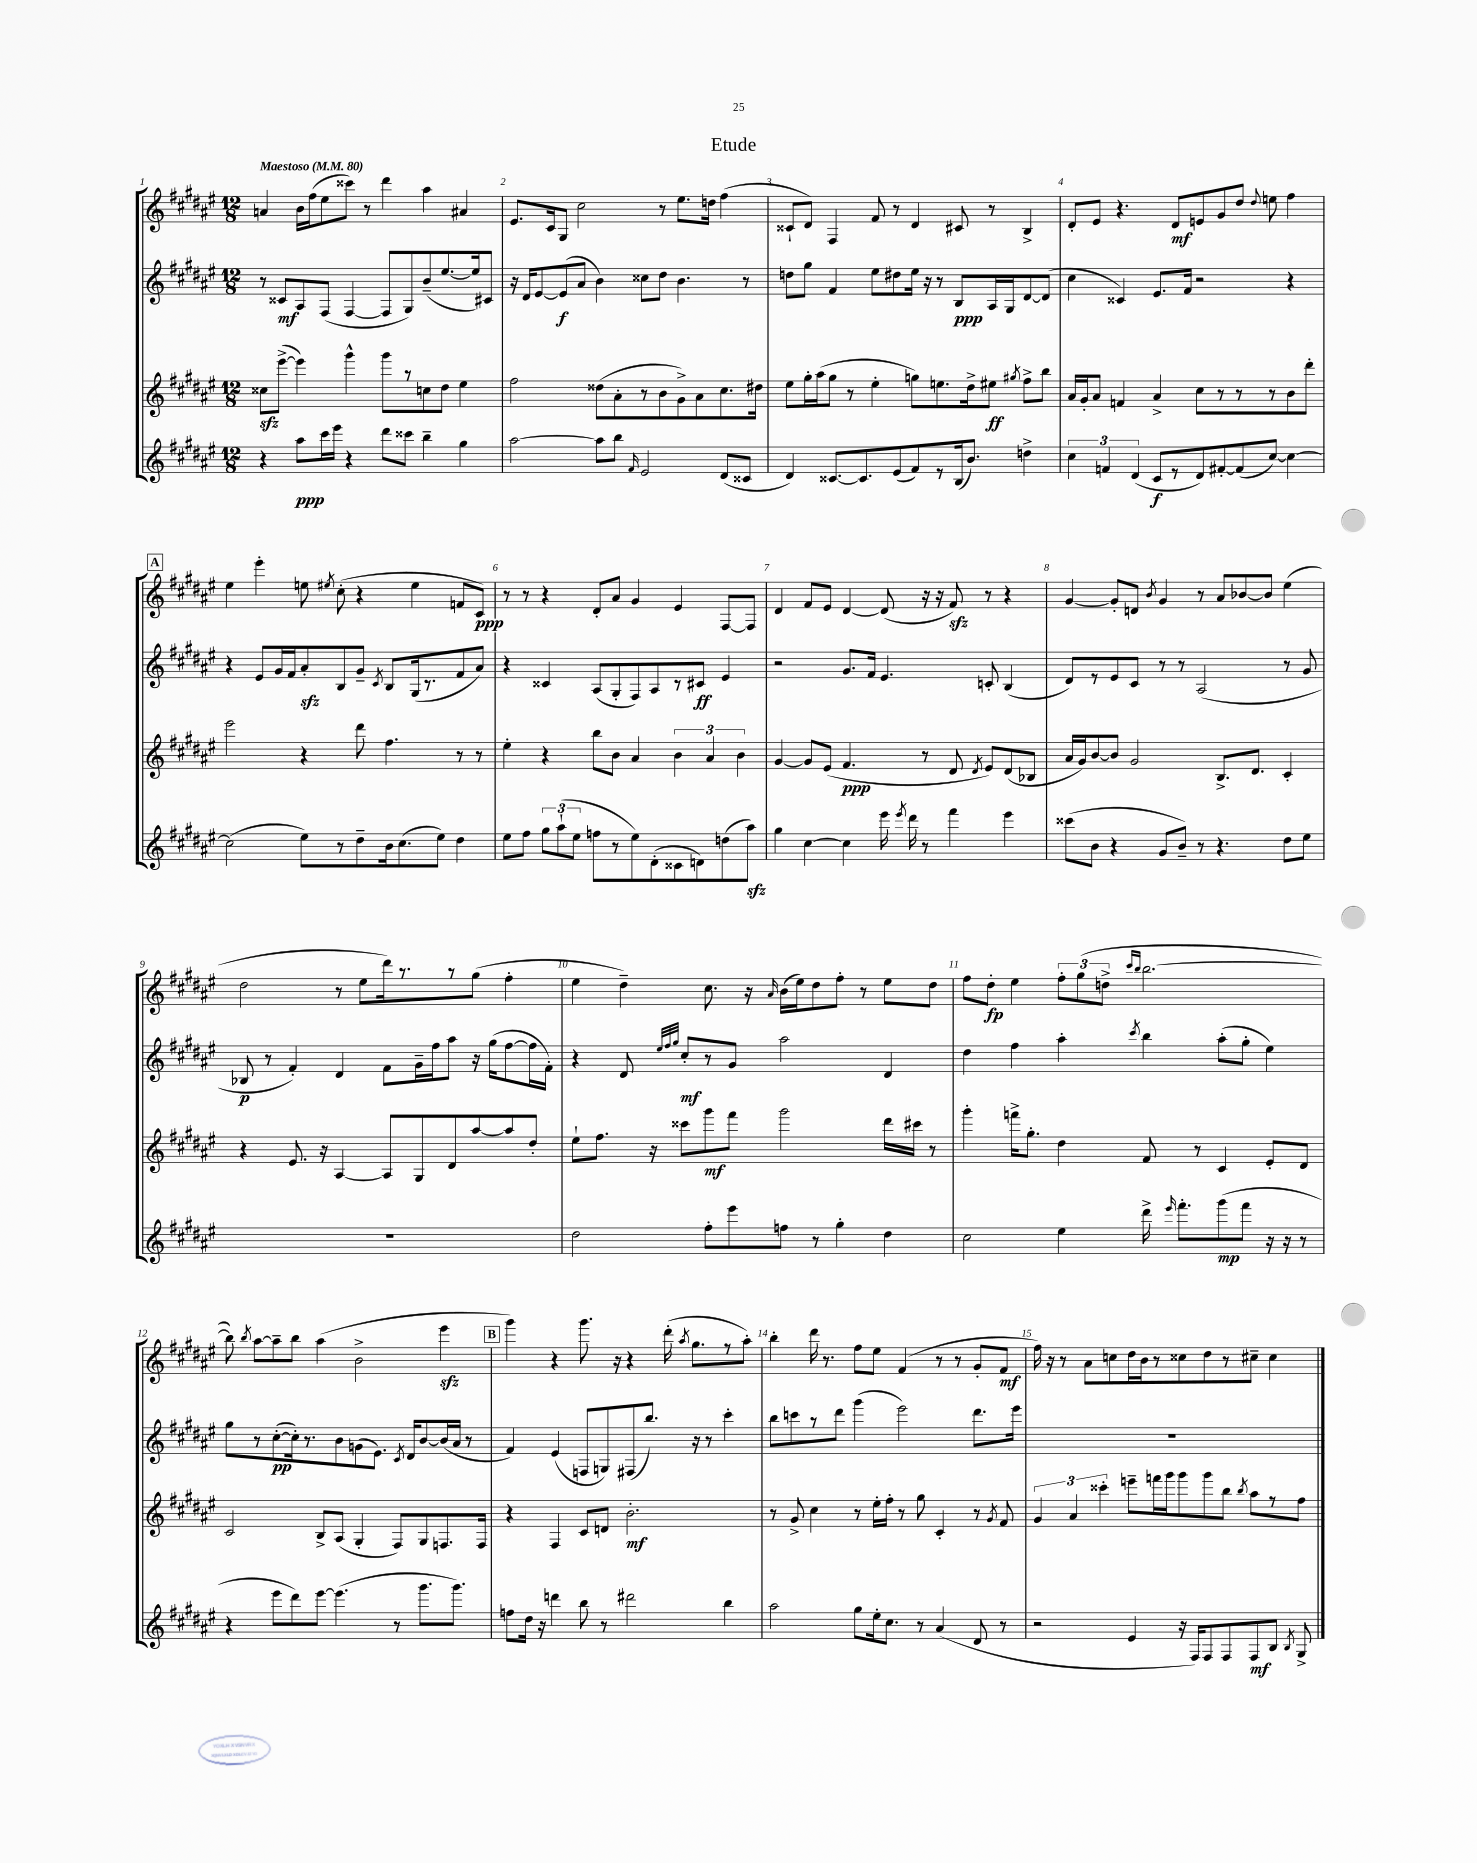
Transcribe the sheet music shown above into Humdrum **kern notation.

**kern	**dynam	**kern	**dynam	**kern	**dynam	**kern	**dynam
*part4	*part4	*part3	*part3	*part2	*part2	*part1	*part1
*staff4	*staff4	*staff3	*staff3	*staff2	*staff2	*staff1	*staff1
*clefG2	*	*clefG2	*	*clefG2	*	*clefG2	*
*k[f#c#g#d#a#e#]	*	*k[f#c#g#d#a#e#]	*	*k[f#c#g#d#a#e#]	*	*k[f#c#g#d#a#e#]	*
*M12/8	*	*M12/8	*	*M12/8	*	*M12/8	*
*MM80	*	*MM80	*	*MM80	*	*MM80	*
=1	=1	=1	=1	=1	=1	=1	=1
!	!	!	!	!	!	!LO:TX:a:B:t=Maestoso	!
4r	.	8cc##Xzz\L	.	8r	.	4an/	.
.	.	([8eee#^\J	.	8c##X/L	mf	.	.
8aa#\L	ppp	4eee#\])	.	8A#/	.	16b\LL	.
.	.	.	.	.	.	(16ff#\J	.
16ccc#\L	.	.	.	(8F#/J	.	8ee#\	.
16eee#\JJ	.	.	.	.	.	.	.
4r	.	4ggg#^^\	.	[4F#/	.	8ccc##X\J)	.
.	.	.	.	.	.	8r	.
8ddd#\L	.	8ggg#\L	.	8F#/L]	.	4ddd#\	.
8ccc##X\J	.	8r	.	8G#/)	.	.	.
4bb~\	.	8ccn\	.	(8b~/	.	4aa#\	.
.	.	8dd#\J	.	[8.ee#/	.	.	.
4gg#\	.	4ee#\	.	.	.	4a#X/	.
.	.	.	.	16ee#/k])	.	.	.
.	.	.	.	8c#X/J	.	.	.
=2	=2	=2	=2	=2	=2	=2	=2
[2aa#\	.	2ff#\	.	16r	.	8.e#/L	.
.	.	.	.	16d#/KL	.	.	.
.	.	.	.	[8e#/	.	.	.
.	.	.	.	.	.	16c#/k	.
.	.	.	.	(8e#/]	f	8G#/J	.
.	.	.	.	8a#/J	.	2cc#\	.
8aa#\L]	.	(8dd##X\L	.	4b\)	.	.	.
8bb\J	.	8a#'\	.	.	.	.	.
16qqf#/	.	.	.	.	.	.	.
2e#/	.	8r	.	8cc##X\L	.	.	.
.	.	8b\	.	8dd#\J	.	8r	.
.	.	8g#^\)	.	4.b\	.	8.ee#\L	.
.	.	8a#\	.	.	.	.	.
.	.	.	.	.	.	16ddn\Jk	.
(8d#/L	.	8.cc#\	.	.	.	(4ff#\	.
8c##X/J	.	.	.	8r	.	.	.
.	.	16dd#X\Jk	.	.	.	.	.
=3	=3	=3	=3	=3	=3	=3	=3
4d#/)	.	8ee#\L	.	8ddn\L	.	8c##X`/L	.
.	.	16gg#'\L	.	8gg#\J	.	8d#/J)	.
.	.	(16aa#\J	.	.	.	.	.
[8.c##X/L	.	8gg#\J	.	4f#/	.	4F#/	.
.	.	8r	.	.	.	.	.
8.c##/]	.	.	.	.	.	.	.
.	.	4ee#'\	.	8ee#\L	.	8f#/	.
(8e#/	.	.	.	8dd#X\	.	8r	.
8f#/)	.	8ggn\L)	.	16ee#\Jk	.	4d#/	.
.	.	.	.	16r	.	.	.
8r	.	8.een\	.	8r	.	.	.
(16B/k	.	.	.	8B/L	ppp	8c#X/	.
8.b/J)	.	16dd#^\k	.	.	.	.	.
.	.	8ee#X\J	ff	16A#/L	.	8r	.
.	.	.	.	16G#/J	.	.	.
.	.	8qgg#X/	.	.	.	.	.
4ddn^\	.	8ff#^\L	.	[8d#/	.	4B^/	.
.	.	8bb\J	.	(8d#/J]	.	.	.
=4	=4	=4	=4	=4	=4	=4	=4
6cc#\	.	16a#/LL	.	4cc#\	.	8d#'/L	.
.	.	16g#'/J	.	.	.	.	.
.	.	8a#/J	.	.	.	8e#/J	.
6fn/	.	.	.	.	.	.	.
.	.	4fn/	.	4c##X/)	.	4.r	.
(6d#/	.	.	.	.	.	.	.
8c#/L	f	4a#^/	.	8.e#/L	.	.	.
8r	.	.	.	.	.	8d#/L	mf
.	.	.	.	16f#/Jk	.	.	.
8d#/)	.	8cc#\L	.	2r	.	8en/	.
[8f#X'/	.	8r	.	.	.	8g#/	.
(8f#/]	.	8r	.	.	.	8dd#/J	.
.	.	.	.	.	.	8qqdd#/	.
[8cc#/J)	.	8r	.	.	.	8een\	.
4cc#\_	.	8b\	.	4r	.	4ff#\	.
.	.	8ddd#'\J	.	.	.	.	.
!!LO:LB:g=z
!!LO:REH:place=s1:t=A
=5	=5	=5	=5	=5	=5	=5	=5
(2cc#\]	.	2eee#\	.	4r	.	4ee#\	.
.	.	.	.	8e#/L	.	4eee#'\	.
.	.	.	.	16g#/L	.	.	.
.	.	.	.	16f#/J	.	.	.
8ee#\L)	.	4r	.	8a#zz'/	.	8een\	.
.	.	.	.	.	.	8qee#X/	.
8r	.	.	.	8B/	.	(8cc#'\	.
8dd#~\	.	8ddd#\	.	8g#~/J	.	4r	.
.	.	.	.	8qc#/	.	.	.
16b\k	.	4.ff#\	.	8B/L	.	.	.
(8.cc#\	.	.	.	.	.	.	.
.	.	.	.	(16G#/k	.	4ee#\	.
.	.	.	.	8.r	.	.	.
8ee#\J)	.	.	.	.	.	.	.
4dd#\	.	8r	.	8f#/	.	8fn/L	.
.	.	8r	.	8a#/J)	.	8c#/J)	ppp
=6	=6	=6	=6	=6	=6	=6	=6
8ee#\L	.	4ee#'\	.	4r	.	8r	.
8ff#\J	.	.	.	.	.	8r	.
12gg#\L	.	4r	.	4c##X/	.	4r	.
(12aa#`\	.	.	.	.	.	.	.
12ee#\J	.	.	.	.	.	.	.
8ffn\L	.	8bb\L	.	(8A#/L	.	8d#'/L	.
8r	.	8b\J	.	8G#'/	.	8a#/J	.
8ee#\)	.	4a#/	.	8F#/)	.	4g#/	.
(8d#'\	.	.	.	8A#/	.	.	.
8c##X\	.	6b\	.	8r	.	4e#/	.
8dn\)	.	.	.	8c#X/J	ff	.	.
.	.	6a#/	.	.	.	.	.
(8ddn\	.	.	.	4e#/	.	[8F#/L	.
.	.	6b\	.	.	.	.	.
8aa#zz\J)	.	.	.	.	.	8F#/J]	.
=7	=7	=7	=7	=7	=7	=7	=7
4gg#\	.	[4g#/	.	2r	.	4d#/	.
[4cc#\	.	8g#/L]	.	.	.	8f#/L	.
.	.	(8e#/J	.	.	.	8e#/J	.
4cc#\]	.	4.f#/	ppp	8.g#/L	.	[4d#/	.
.	.	.	.	16f#/Jk	.	.	.
16eee#\	.	.	.	4.e#/	.	(8d#/]	.
8qeee#/	.	.	.	.	.	.	.
16ddd#\	.	.	.	.	.	.	.
8r	.	8r	.	.	.	16r	.
.	.	.	.	.	.	16r	.
4fff#\	.	8d#/	.	.	.	8f#zz/)	.
.	.	8qd#/	.	.	.	.	.
.	.	8e#/L)	.	8cn'/	.	8r	.
4eee#\	.	(8d#/	.	(4B/	.	4r	.
.	.	8B-X/J	.	.	.	.	.
=8	=8	=8	=8	=8	=8	=8	=8
(8ccc##X\L	.	16a#/LL	.	8d#/L)	.	[4g#/	.
.	.	16g#/J)	.	.	.	.	.
8b\J	.	[8b/	.	8r	.	.	.
4r	.	8b/J]	.	8e#/	.	8g#'/L]	.
.	.	2g#/	.	8c#/J	.	8dn/J	.
.	.	.	.	.	.	8qb/	.
8g#/L	.	.	.	8r	.	4g#/	.
8b~/J)	.	.	.	8r	.	.	.
8r	.	.	.	(2A#/	.	8r	.
4.r	.	8.B^/L	.	.	.	8a#/L	.
.	.	.	.	.	.	[8b-X/	.
.	.	8.d#/J	.	.	.	.	.
.	.	.	.	.	.	8b-/J]	.
8dd#\L	.	4c#'/	.	8r	.	(4ee#\	.
8ee#\J	.	.	.	8g#/	.	.	.
!!LO:LB:g=z
=9	=9	=9	=9	=9	=9	=9	=9
1.r	.	4r	.	8B-X/	p	2dd#\	.
.	.	.	.	8r	.	.	.
.	.	8.e#/	.	4f#'/)	.	.	.
.	.	16r	.	.	.	.	.
.	.	[4A#/	.	4d#/	.	8r	.
.	.	.	.	.	.	8ee#\L	.
.	.	8A#/L]	.	8f#\L	.	16ddd#\k)	.
.	.	.	.	.	.	8.r	.
.	.	8G#/	.	16g#~\L	.	.	.
.	.	.	.	16ff#\J	.	.	.
.	.	8d#/	.	8aa#\J	.	8r	.
.	.	[8aa#/	.	16r	.	(8gg#\J	.
.	.	.	.	(16gg#\KL	.	.	.
.	.	8aa#/]	.	[8ff#\	.	4ff#'\	.
.	.	8dd#'/J	.	16ff#\L]	.	.	.
.	.	.	.	16f#'\JJ)	.	.	.
=10	=10	=10	=10	=10	=10	=10	=10
2dd#\	.	8ee#`\L	.	4r	.	4ee#\	.
.	.	8.ff#\J	.	.	.	.	.
.	.	.	.	8d#/	.	4dd#~\)	.
.	.	16r	.	.	.	.	.
.	.	.	.	32qqee#/LLL	.	.	.
.	.	.	.	32qqff#/	.	.	.
.	.	.	.	32qqgg#/JJJ	.	.	.
.	.	8ccc##X\L	.	8cc#'/L	mf	.	.
8ff#'\L	.	8ggg#\	mf	8r	.	8.cc#\	.
8eee#\	.	8fff#\J	.	8g#/J	.	.	.
.	.	.	.	.	.	16r	.
.	.	.	.	.	.	16qqa#/	.
8ffn\J	.	2ggg#\	.	2aa#\	.	(16b\LL	.
.	.	.	.	.	.	16ee#\J)	.
8r	.	.	.	.	.	8dd#\	.
4gg#'\	.	.	.	.	.	8ff#'\J	.
.	.	.	.	.	.	8r	.
4dd#\	.	16ddd#\LL	.	4d#/	.	8ee#\L	.
.	.	16ccc#X\JJ	.	.	.	.	.
.	.	8r	.	.	.	8dd#\J	.
=11	=11	=11	=11	=11	=11	=11	=11
2cc#\	.	4ggg#'\	.	4dd#\	.	8ff#\L	.
.	.	.	.	.	.	8dd#'\J	fp
.	.	16fffn^\KL	.	4ff#\	.	4ee#\	.
.	.	8.gg#'\J	.	.	.	.	.
4ee#\	.	4dd#\	.	4aa#'\	.	12ff#'\L	.
.	.	.	.	.	.	(12gg#\	.
.	.	.	.	.	.	12ddn^\J	.
.	.	.	.	.	.	16qqccc#/LL	.
.	.	.	.	8qccc#/	.	16qqbb/JJ	.
16ddd#^\	.	8f#/	.	4bb\	.	[2.bb\	.
16qqeee#/	.	.	.	.	.	.	.
8.fff#'\L	.	.	.	.	.	.	.
.	.	8r	.	.	.	.	.
(8ggg#\	mp	4c#/	.	(8aa#'\L	.	.	.
8fff#\J	.	.	.	8gg#'\J	.	.	.
16r	.	8e#'/L	.	4ee#\)	.	.	.
16r	.	.	.	.	.	.	.
8r	.	8d#/J	.	.	.	.	.
!!LO:LB:g=z
=12	=12	=12	=12	=12	=12	=12	=12
4r	.	2c#/	.	8gg#\L	.	8bb\])	.
.	.	.	.	.	.	8qbb/	.
.	.	.	.	8r	.	[8aa#\L	.
8eee#\L	.	.	.	([8cc#'\	pp	8aa#~\]	.
8ddd#\)	.	.	.	16cc#'\k])	.	8bb\J	.
.	.	.	.	8.r	.	.	.
[8eee#\J	.	8B^/L	.	.	.	(4aa#\	.
(4.eee#\]	.	(8A#/J	.	8b\	.	.	.
.	.	4G#'/	.	(8gn\	.	2b^\	.
.	.	.	.	8.e#\J)	.	.	.
8r	.	8F#/L)	.	.	.	.	.
.	.	.	.	8qc#/	.	.	.
.	.	.	.	16d#/KL	.	.	.
8.ggg#\L	.	8G#/	.	[8b/	.	.	.
.	.	8.Fn/	.	(16b/L]	.	4eee#zz\	.
8.ggg#\J)	.	.	.	16a#/JJ	.	.	.
.	.	.	.	8r	.	.	.
.	.	16F/Jk	.	.	.	.	.
!!LO:REH:place=s1:t=B
=13	=13	=13	=13	=13	=13	=13	=13
8ffn\L	.	4r	.	4f#/)	.	4ggg#\)	.
16dd#\Jk	.	.	.	.	.	.	.
16r	.	.	.	.	.	.	.
4dddn\	.	4F#/	.	(4e#/	.	4r	.
8bb\	.	8c#/L	.	8Fn/L	.	8.ggg#\	.
8r	.	8dn/J	.	8Gn/)	.	.	.
.	.	.	.	.	.	16r	.
2ddd#X\	.	2.b'\	mf	(8F#X/	.	4r	.
.	.	.	.	8.bb/J)	.	.	.
.	.	.	.	.	.	(16ddd#'\	.
.	.	.	.	.	.	8qaa#/	.
.	.	.	.	16r	.	8.gg#\L	.
.	.	.	.	8r	.	.	.
4bb\	.	.	.	4ccc#'\	.	8r	.
.	.	.	.	.	.	8aa#'\J)	.
=14	=14	=14	=14	=14	=14	=14	=14
2aa#\	.	8r	.	8bb\L	.	4bb'\	.
.	.	8g#^/	.	8cccn\	.	.	.
.	.	4cc#\	.	8r	.	16ddd#\	.
.	.	.	.	.	.	8.r	.
.	.	.	.	8ddd#\J	.	.	.
8gg#\L	.	8r	.	(4ggg#\	.	8ff#\L	.
16ee#'\k	.	16ee#'\LL	.	.	.	8ee#\J	.
8.cc#\J	.	16ff#'\JJ	.	.	.	.	.
.	.	8r	.	2eee#\)	.	(4f#/	.
8r	.	8gg#\	.	.	.	.	.
(4a#/	.	4c#'/	.	.	.	8r	.
.	.	.	.	.	.	8r	.
8d#/	.	8r	.	8.ddd#\L	.	8g#'/L	.
.	.	8qg#/	.	.	.	.	.
8r	.	8f#/	.	.	.	8f#/J	mf
.	.	.	.	16eee#\Jk	.	.	.
=15	=15	=15	=15	=15	=15	=15	=15
2r	.	6g#/	.	1.r	.	16ff#\)	.
.	.	.	.	.	.	16r	.
.	.	.	.	.	.	8r	.
.	.	6a#/	.	.	.	.	.
.	.	.	.	.	.	8a#\L	.
.	.	6ccc##X'\	.	.	.	.	.
.	.	.	.	.	.	8ccn\	.
4e#/	.	8eeen~\L	.	.	.	16dd#\L	.
.	.	.	.	.	.	16b\J	.
.	.	16fffn\L	.	.	.	8r	.
.	.	16ggg#\J	.	.	.	.	.
16r	.	8ggg#\	.	.	.	8cc##X\	.
16F#/KL)	.	.	.	.	.	.	.
8F#/	.	8ggg#\	.	.	.	8dd#\	.
8F#/	.	8bb\J	.	.	.	8r	.
.	.	8qbb/	.	.	.	.	.
8F#/	mf	8aa#\L	.	.	.	8cc#X~\J	.
8B/J	.	8r	.	.	.	4cc#\	.
8qB/	.	.	.	.	.	.	.
8G#^/	.	8ff#\J	.	.	.	.	.
==	==	==	==	==	==	==	==
*-	*-	*-	*-	*-	*-	*-	*-
